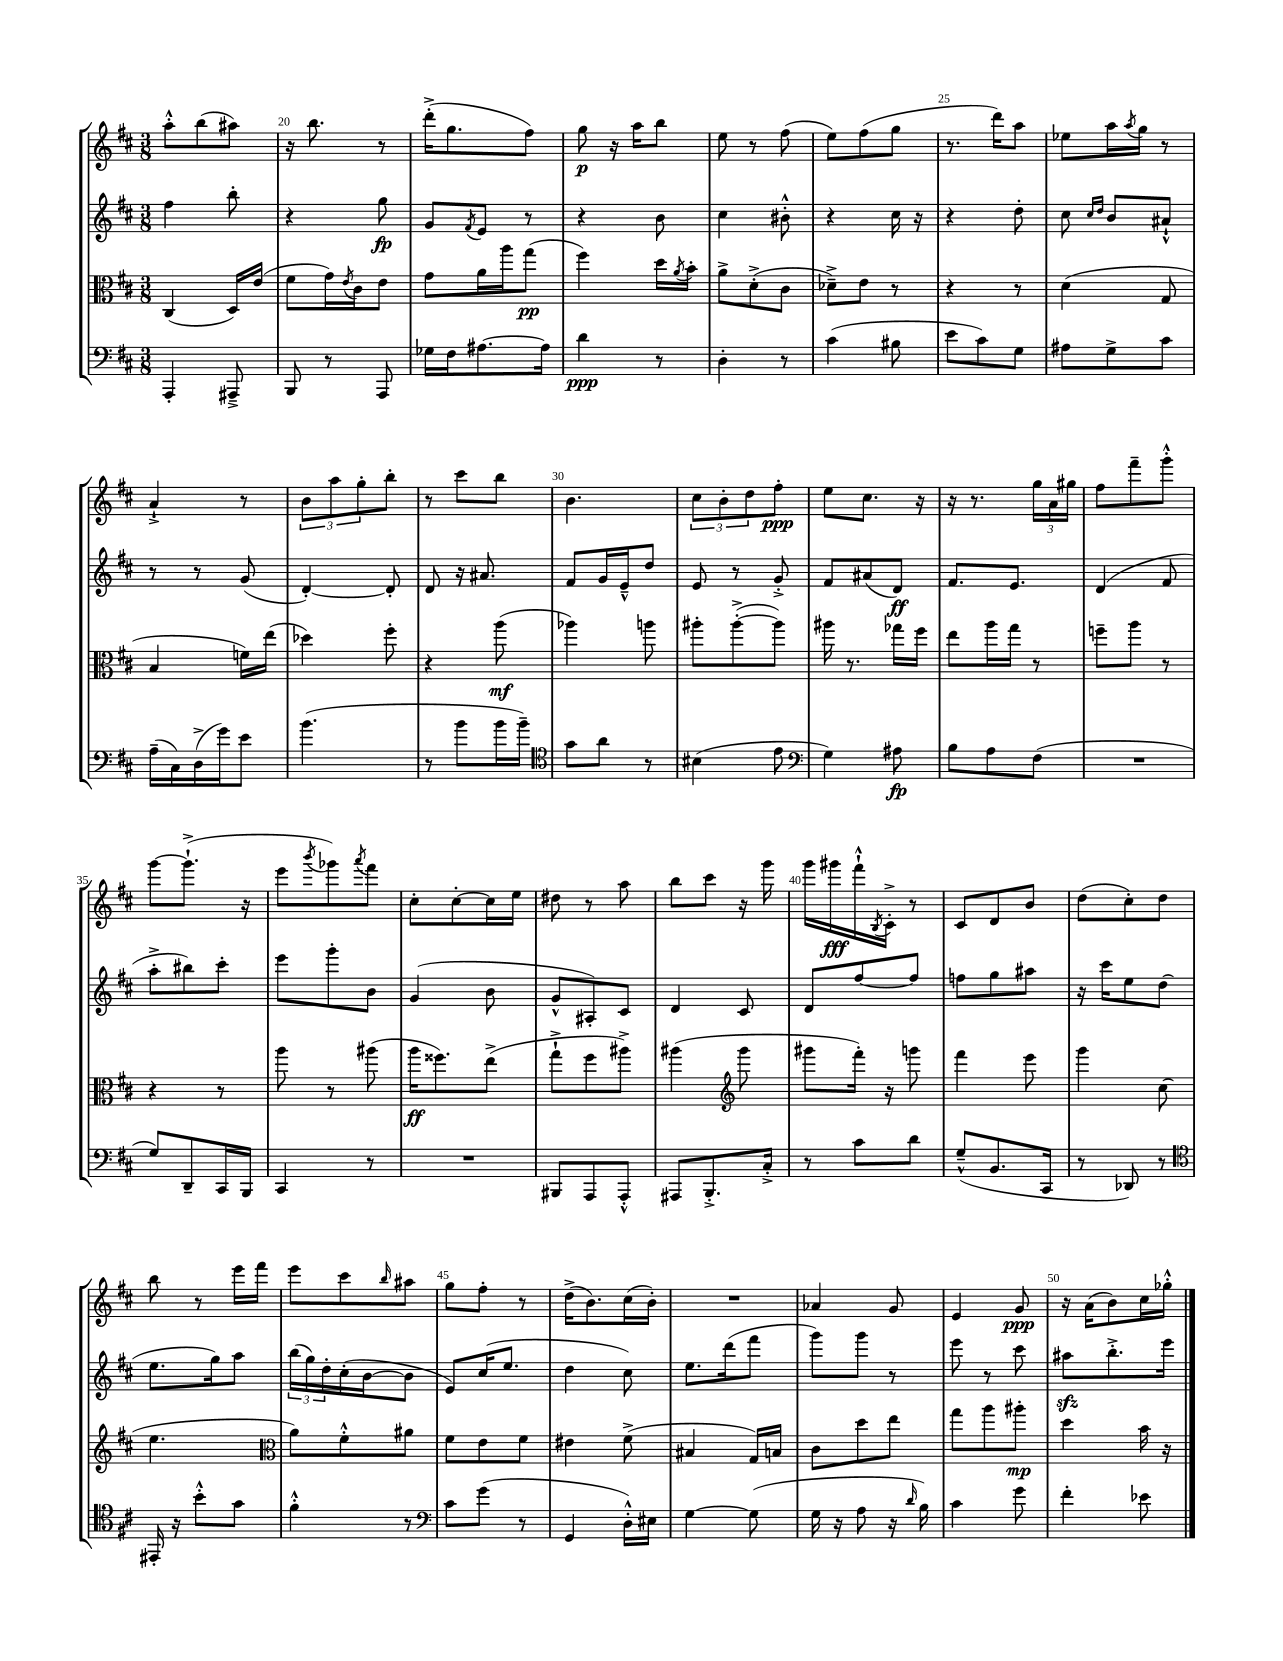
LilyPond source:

<<
\new StaffGroup <<
\new Staff = "s0" {
    \clef treble \key d \major \numericTimeSignature \time 3/8
    a''8-.-^ b''8( ais''8) |
    r16 b''8. r8 |
    d'''16-.->( g''8. fis''8) |
    g''8\p r16 a''16 b''8 |
    e''8 r8 fis''8( |
    e''8) fis''8( g''8 |
    r8. d'''16) a''8 |
    ees''8 a''16 \acciaccatura { a''8 } g''16 r8 |
    a'4-!-> r8 |
    \tuplet 3/2 { b'8 a''8 g''8-. } b''8-. |
    r8 cis'''8 b''8 |
    b'4. |
    \tuplet 3/2 { cis''8 b'8-. d''8 } fis''8-.\ppp |
    e''8 cis''8. r16 |
    r16 r8. \tuplet 3/2 { g''16 a'16 gis''16 } |
    fis''8 fis'''8-- g'''8-.-^ |
    g'''8~ g'''8.-!->( r16 |
    e'''8 \acciaccatura { b'''8 } ges'''8) \acciaccatura { a'''8 } fis'''8 |
    cis''8-. cis''8~-. cis''16 e''16 |
    dis''8 r8 a''8 |
    b''8 cis'''8 r16 g'''16 |
    g'''16 gis'''16\fff fis'''16-!-^ \acciaccatura { b8 } cis'16-.-> r8 |
    cis'8 d'8 b'8 |
    d''8( cis''8-.) d''8 |
    b''8 r8 e'''16 fis'''16 |
    e'''8 cis'''8 \grace { b''16 } ais''8 |
    g''8 fis''8-. r8 |
    d''16->( b'8.) cis''16( b'16-.) |
    R4. |
    aes'4 g'8 |
    e'4 g'8\ppp |
    r16 a'16( b'8) cis''16 ges''16-.-^ \bar "|." |
}
\new Staff = "s1" {
    \clef treble \key d \major \numericTimeSignature \time 3/8
    fis''4 b''8-. |
    r4 g''8\fp |
    g'8 \acciaccatura { fis'8 } e'8 r8 |
    r4 b'8 |
    cis''4 bis'8-.-^ |
    r4 cis''16 r16 |
    r4 d''8-. |
    cis''8 \grace { cis''16 d''16 } b'8 ais'8-!-^ |
    r8 r8 g'8( |
    d'4~-.) d'8-. |
    d'8 r16 ais'8. |
    fis'8 g'16 e'16---^ d''8 |
    e'8 r8 g'8-.-> |
    fis'8 ais'8( d'8\ff) |
    fis'8. e'8. |
    d'4( fis'8 |
    a''8-.-> bis''8) cis'''8-. |
    e'''8 g'''8-. b'8 |
    g'4( b'8 |
    g'8-^ ais8-.) cis'8 |
    d'4 cis'8 |
    d'8 fis''8~ fis''8 |
    f''8 g''8 ais''8 |
    r16 cis'''16 e''8 d''8( |
    e''8. g''16) a''8 |
    \tuplet 3/2 { b''16( g''16) d''16-. } cis''16-.( b'16~ b'8 |
    e'8) cis''16( e''8. |
    d''4 cis''8) |
    e''8. d'''16( fis'''8 |
    g'''8) g'''8 r8 |
    e'''8 r8 cis'''8 |
    ais''8\sfz b''8.-.-> e'''16 \bar "|." |
}
\new Staff = "s2" {
    \clef alto \key d \major \numericTimeSignature \time 3/8
    cis4( d16) e'16( |
    fis'8 g'16) \acciaccatura { e'8 } cis'16 e'8 |
    g'8 a'16 a''16 g''8\pp( |
    fis''4) d''16 \acciaccatura { a'8 } b'16-. |
    a'8-> d'8-.->( cis'8 |
    des'8--->) e'8 r8 |
    r4 r8 |
    d'4( g8 |
    b4 f'16) e''16( |
    des''4) fis''8-. |
    r4 a''8\mf( |
    aes''4) a''8 |
    ais''8-. ais''8~-.->( ais''8) |
    ais''16 r8. ges''16 fis''16 |
    e''8 a''16 g''16 r8 |
    f''8-- a''8 r8 |
    r4 r8 |
    a''8 r8 ais''8( |
    a''16\ff fisis''8.) e''8->( |
    g''8-!-> fis''8 ais''8->) |
    ais''4( \clef treble g'''8 |
    gis'''8 fis'''16-.) r16 g'''8 |
    fis'''4 e'''8 |
    g'''4 cis''8( |
    e''4. |
    \clef alto a'8) fis'8-.-^ ais'8 |
    fis'8 e'8 fis'8 |
    eis'4 fis'8->( |
    bis4 g16) b16 |
    cis'8 d''8 e''8 |
    g''8 a''8 ais''8-.\mp |
    d''4 b'16 r16 \bar "|." |
}
\new Staff = "s3" {
    \clef bass \key d \major \numericTimeSignature \time 3/8
    a,,4-. ais,,8---> |
    b,,8 r8 a,,8 |
    ges16 fis16 ais8.~ ais16 |
    d'4\ppp r8 |
    d4-. r8 |
    cis'4( bis8 |
    e'8 cis'8) g8 |
    ais8 g8-> cis'8 |
    a16--( cis16) d16->( g'16) e'8 |
    b'4.( |
    r8 b'8 b'16 b'16--) |
    \clef tenor g'8 a'8 r8 |
    bis4( e'8 |
    \clef bass g4) ais8\fp |
    b8 a8 fis8( |
    R4. |
    g8) d,8-- cis,16 b,,16 |
    cis,4 r8 |
    R4. |
    bis,,8 a,,8 a,,8-.-^ |
    ais,,8 b,,8.-.-> cis16-.-> |
    r8 cis'8 d'8 |
    g8---^( b,8. cis,16 |
    r8 des,8) r8 |
    \clef tenor eis,16-. r16 b'8-.-^ g'8 |
    fis'4-.-^ r8 |
    \clef bass cis'8 g'8( r8 |
    g,4 d16-.-^) eis16 |
    g4~ g8( |
    g16 r16 a8 r16 \grace { d'16 } b16) |
    cis'4 g'8 |
    fis'4-. ees'8 \bar "|." |
}
>>
>>
\layout { \context { \Score currentBarNumber = #19 \override BarNumber.break-visibility = ##(#f #t #t) barNumberVisibility = #(every-nth-bar-number-visible 5) } }
